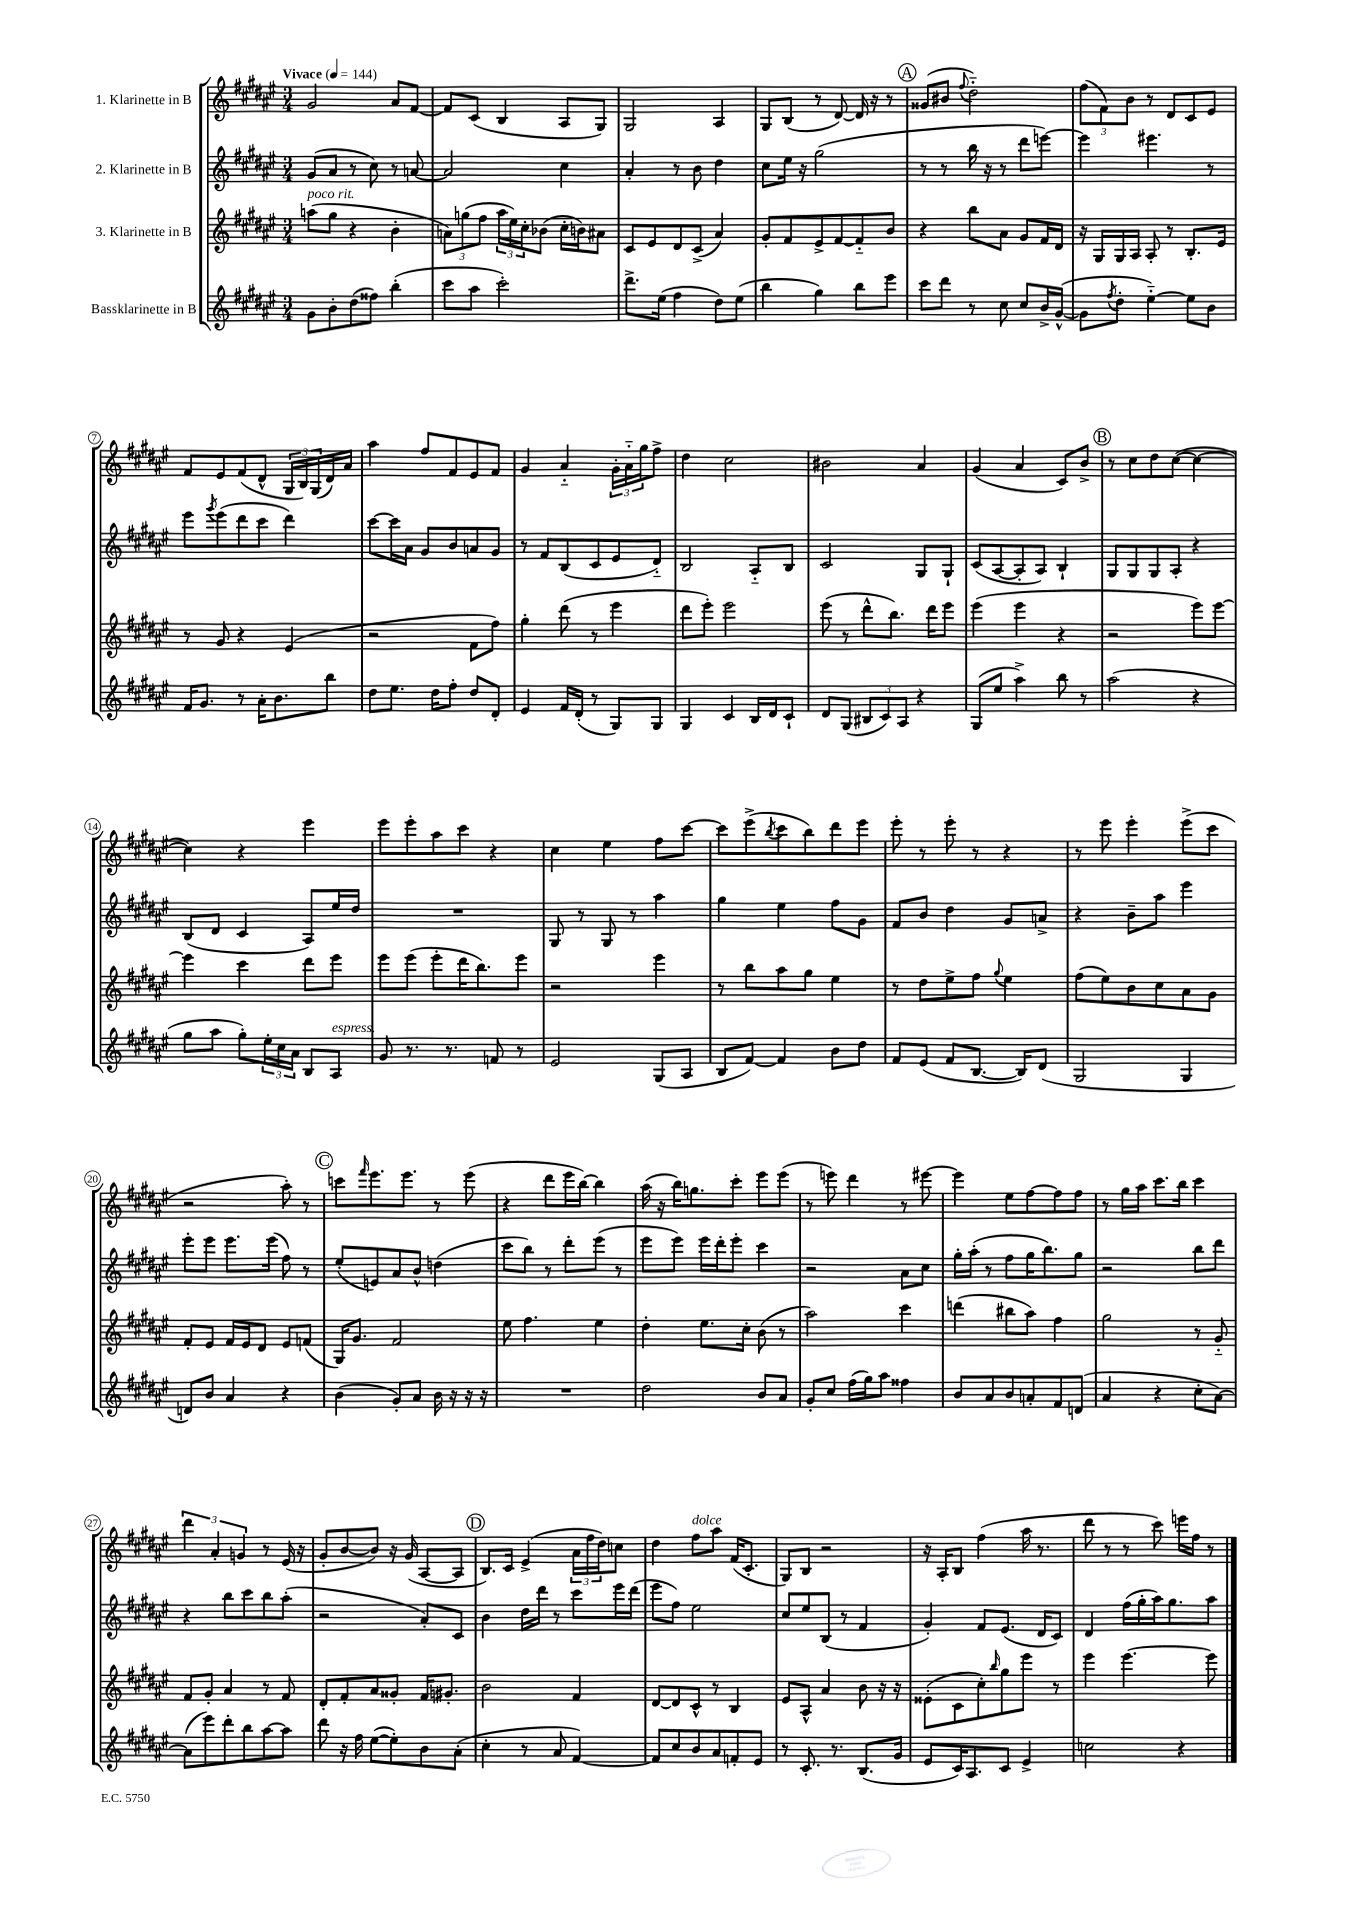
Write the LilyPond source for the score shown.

<<
\new StaffGroup <<
\new Staff = "s0" \with { instrumentName = "1. Klarinette in B" } {
    \clef treble \key fis \major \numericTimeSignature \time 3/4 \tempo "Vivace" 4 = 144
    gis'2 ais'8 fis'8~ |
    fis'8 cis'8( b4 ais8 gis8) |
    gis2 ais4 |
    gis8 b8( r8 dis'8~) dis'16 r16 r8 |
    \mark \markup { \circle "A" } gisis'8( bis'8 \appoggiatura { fis''8 } dis''2-_) |
    \tuplet 3/2 { fis''8( fis'8) b'8 } r8 dis'8 cis'8 eis'8 |
    fis'8 eis'8 fis'8( dis'8-^ \tuplet 3/2 { gis16 b16) gis16( } dis'16) ais'16 |
    ais''4 fis''8 fis'8 eis'8 fis'8 |
    gis'4 ais'4-_ \tuplet 3/2 { gis'16-. ais'16-_ gis''16 } fis''8-> |
    dis''4 cis''2 |
    bis'2 ais'4 |
    gis'4( ais'4 cis'8) b'8-> |
    \mark \markup { \circle "B" } r8 cis''8 dis''8 cis''8~( cis''4~ |
    cis''4) r4 eis'''4 |
    eis'''8 eis'''8-. ais''8 cis'''8 r4 |
    cis''4 eis''4 fis''8 cis'''8~ |
    cis'''8 eis'''8->( \acciaccatura { b''8 } cis'''8 b''8) dis'''8 eis'''8 |
    eis'''8-. r8 eis'''8-. r8 r4 |
    r8 eis'''8 eis'''4-. eis'''8->( cis'''8 |
    r2 ais''8-.) r8 |
    \mark \markup { \circle "C" } c'''8 \grace { fis'''16 } eis'''8. eis'''8. r8 eis'''8( |
    r4 dis'''8 eis'''16 b''16~) b''4 |
    ais''16( r16 b''16) g''8. cis'''8-. eis'''8 eis'''8( |
    r8 e'''8) dis'''4 r8 eis'''8~ |
    eis'''4 eis''8 fis''8~ fis''8 fis''8 |
    r8 gis''16 ais''16 cis'''8. b''16 cis'''4 |
    \tuplet 3/2 { dis'''4 ais'4-. g'4 } r8 eis'16( r16 |
    gis'8-. b'8~ b'8) r16 gis'16( ais8~ ais8 |
    \mark \markup { \circle "D" } b8.) cis'16 eis'4->( \tuplet 3/2 { ais'16 fis''16 dis''16) } c''8 |
    dis''4 fis''8^\markup { \italic "dolce" } ais''8 fis'16( cis'8.-. |
    gis8) b8 r2 |
    r16 ais16-. b8 fis''4( ais''16 r8. |
    dis'''8 r8 r8 cis'''8) e'''16 fis''16 r8 \bar "|." |
}
\new Staff = "s1" \with { instrumentName = "2. Klarinette in B" } {
    \clef treble \key fis \major \numericTimeSignature \time 3/4
    gis'8( ais'8 r8 cis''8) r8 a'8~ |
    a'2 cis''4 |
    ais'4-. r8 b'8 dis''4 |
    cis''8 eis''16 r16 gis''2( |
    \mark \markup { \circle "A" } r8 r8 b''16 r16 r8 dis'''8 e'''8~) |
    e'''4 eis'''4. r8 |
    eis'''8 \acciaccatura { gis'''8 } eis'''8( dis'''8 cis'''8 dis'''4) |
    cis'''8~ cis'''16 ais'16 gis'8 b'8 a'8 gis'8 |
    r8 fis'8 b8( cis'8 eis'8 dis'8-_) |
    b2 ais8-_ b8 |
    cis'2 gis8 gis8-! |
    cis'8( ais8~ ais8-. ais8) b4-! |
    \mark \markup { \circle "B" } gis8 gis8 gis8 ais8-. r4 |
    b8( dis'8 cis'4 ais8) eis''16 dis''16 |
    R2. |
    gis8 r8 gis8 r8 ais''4 |
    gis''4 eis''4 fis''8 gis'8 |
    fis'8 b'8 dis''4 gis'8 a'8-> |
    r4 b'8-- ais''8 eis'''4 |
    eis'''8-. eis'''8 eis'''8. eis'''16( fis''8) r8 |
    \mark \markup { \circle "C" } eis''8-.( e'8) ais'8 b'8-^ d''4( |
    cis'''8 b''8) r8 dis'''8-. eis'''8( r8 |
    eis'''8 eis'''8) eis'''16 dis'''16-. eis'''8-. cis'''4 |
    r2 ais'8 cis''8 |
    gis''16-. ais''16-.( r8 fis''8 gis''16 b''8.) gis''8 |
    r2 b''8 dis'''8 |
    r4 b''8 cis'''8 b''8 ais''8-.( |
    r2 ais'8-.) cis'8 |
    \mark \markup { \circle "D" } b'4 dis''16 dis'''16 r8 cis'''8 eis'''16 dis'''16( |
    eis'''8 fis''8) eis''2 |
    cis''8 eis''8 b8( r8 fis'4 |
    gis'4-.) fis'8 eis'8.( dis'16 cis'8) |
    dis'4 fis''16( gis''16-. ais''16) gis''8. ais''8 \bar "|." |
}
\new Staff = "s2" \with { instrumentName = "3. Klarinette in B" } {
    \clef treble \key fis \major \numericTimeSignature \time 3/4
    a''8^\markup { \italic "poco rit." }( gis''8 r4 b'4-. |
    \tuplet 3/2 { a'8) g''8( fis''8 } \tuplet 3/2 { ais''16 eis''16) cis''16-. } bes'8( cis''16-. b'16) ais'8 |
    cis'8 eis'8 dis'8 cis'8->( ais'4) |
    gis'8-. fis'8 eis'8-> fis'8~ fis'8-_ b'8 |
    \mark \markup { \circle "A" } r4 b''8 ais'8 gis'8 fis'16 dis'16 |
    r16 gis16 gis16 ais16 ais8-. r8 b8.-. eis'16 |
    r8 gis'8 r4 eis'4( |
    r2 fis'8 fis''8) |
    gis''4-. dis'''8( r8 eis'''4 |
    dis'''8 eis'''8-.) eis'''2 |
    eis'''8( r8 dis'''8-^ b''8.) dis'''16 eis'''8 |
    eis'''4( eis'''4 r4 |
    \mark \markup { \circle "B" } r2 eis'''8) eis'''8~ |
    eis'''4 cis'''4 dis'''8 eis'''8 |
    eis'''8 eis'''8( eis'''8-. dis'''16 b''8.) eis'''8 |
    r2 eis'''4 |
    r8 b''8 ais''8 gis''8 eis''4 |
    r8 dis''8 eis''8-> fis''8 \appoggiatura { gis''8 } eis''4 |
    fis''8( eis''8) b'8 cis''8 ais'8 gis'8 |
    fis'8-. eis'8 fis'16 eis'16 dis'8 eis'8 f'8( |
    \mark \markup { \circle "C" } gis16) gis'8. fis'2 |
    eis''8 fis''4. eis''4 |
    dis''4-. eis''8. cis''16-. b'8( r8 |
    ais''2) cis'''4 |
    d'''4( bis''8 ais''8) fis''4 |
    gis''2 r8 gis'8-_ |
    fis'8 gis'8-. ais'4 r8 fis'8 |
    dis'8-. fis'8-. ais'8 gisis'8-. fis'16 gis'8.-. |
    \mark \markup { \circle "D" } b'2 fis'4 |
    dis'8~ dis'8 cis'8-^ r8 b4 |
    eis'8 ais8-^ ais'4 b'8 r16 r16 |
    eisis'8-.( cis'8 cis''8-.) \grace { b''16 } gis''8 eis'''8 r8 |
    eis'''4 eis'''4.~ eis'''8 \bar "|." |
}
\new Staff = "s3" \with { instrumentName = "Bassklarinette in B" } {
    \clef treble \key fis \major \numericTimeSignature \time 3/4
    gis'8 b'8-. dis''8( fisis''8) b''4-.( |
    cis'''8 ais''8 cis'''2-.) |
    dis'''8.-> eis''16( fis''4 dis''8) eis''8( |
    b''4 gis''4) b''8 eis'''8 |
    \mark \markup { \circle "A" } cis'''8 dis'''8 r8 cis''8 cis''8 b'16-> gis'16~-^( |
    gis'8 \acciaccatura { fis''8 } dis''8-. eis''4~-_) eis''8 b'8 |
    fis'16 gis'8. r8 ais'16-. b'8. b''8 |
    dis''8 eis''8. dis''16 fis''8-. dis''8 dis'8-. |
    eis'4 fis'16 dis'16-.( r8 gis8) gis8 |
    gis4 cis'4 b16 dis'16 cis'8-! |
    dis'8 gis8( \tuplet 3/2 { bis8 cis'8) ais8 } r4 |
    gis8( eis''8 ais''4->) b''8 r8 |
    \mark \markup { \circle "B" } ais''2( r4 |
    gis''8 ais''8 gis''8-.) \tuplet 3/2 { eis''16-. cis''16 ais'16 } b8 ais8^\markup { \italic "espress." } |
    gis'8 r8. r8. f'8 r8 |
    eis'2 gis8( ais8 |
    b8 fis'8~) fis'4 b'8 dis''8 |
    fis'8 eis'8( fis'8 b8.~ b16) dis'8( |
    gis2 gis4 |
    d'8) b'8 ais'4 r4 |
    \mark \markup { \circle "C" } b'4( gis'8-.) ais'8 b'16 r16 r16 r16 |
    R2. |
    dis''2 b'8 ais'8 |
    gis'8-. cis''8 fis''16( gis''16) ais''8 fisis''4 |
    b'8 ais'8 b'8 a'8-. fis'8 d'8( |
    ais'4 r4 cis''8-. ais'8~) |
    ais'8( eis'''8) dis'''8-. b''8 ais''8~ ais''8 |
    dis'''8 r16 fis''16 eis''8~( eis''8-.) b'8 ais'8-.( |
    \mark \markup { \circle "D" } cis''4-. r8 ais'8 fis'4~) |
    fis'8 cis''8 b'8 ais'8 f'8-. eis'8 |
    r8 cis'8.-. r8. b8.( gis'16 |
    eis'8 cis'16) ais8. cis'8 eis'4-> |
    c''2 r4 \bar "|." |
}
>>
>>
\layout { \context { \Score \override BarNumber.stencil = #(make-stencil-circler 0.1 0.3 ly:text-interface::print) } }
